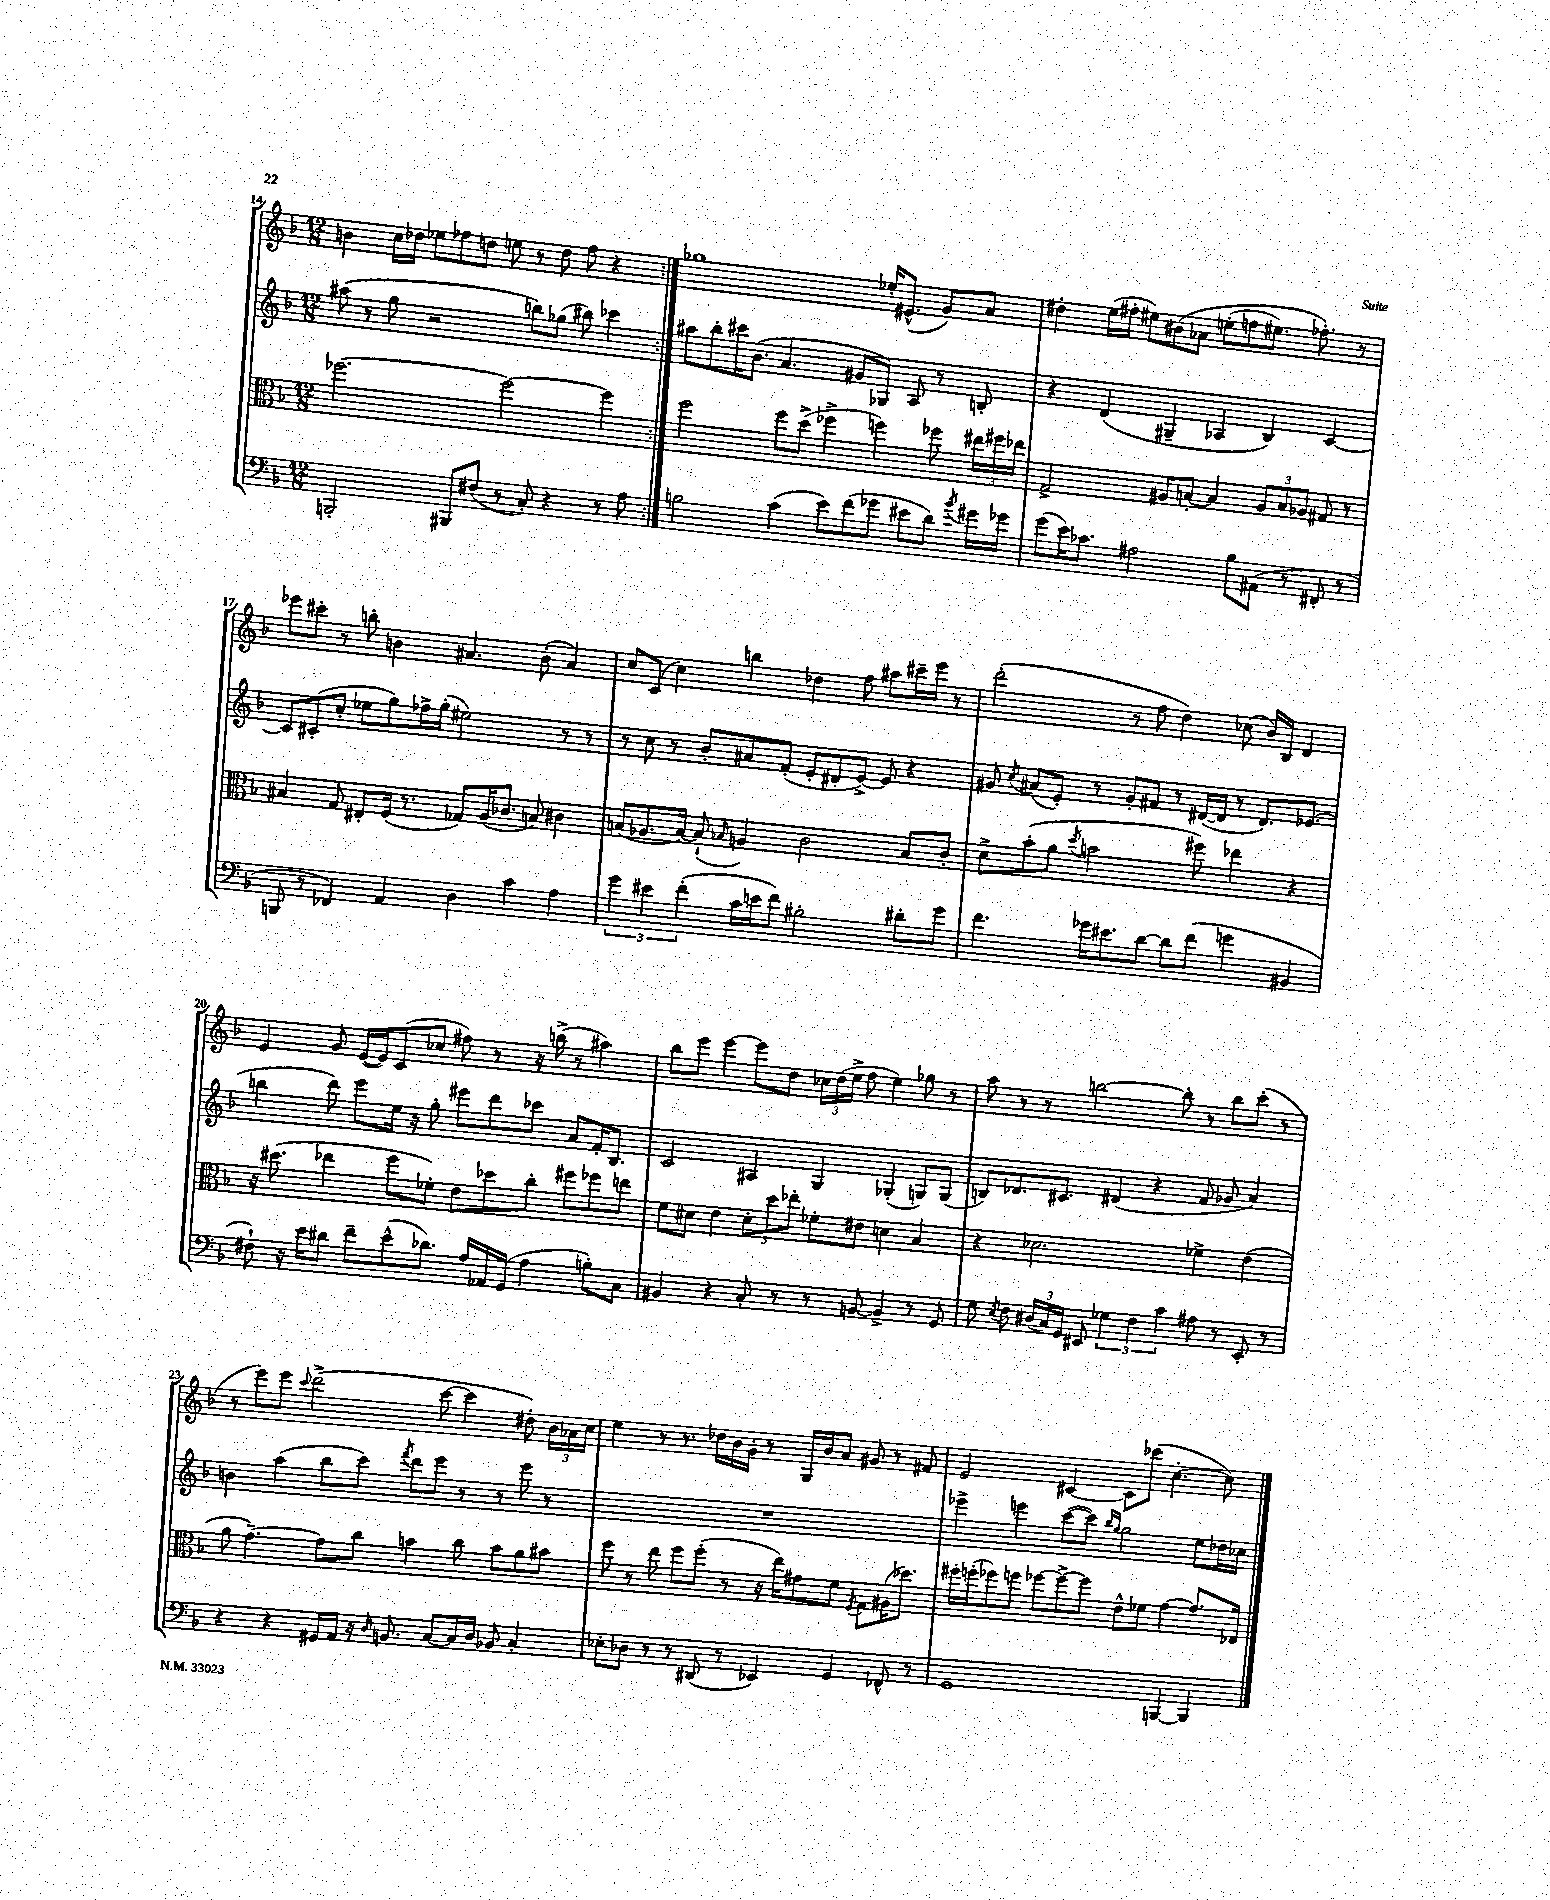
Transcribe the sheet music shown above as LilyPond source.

<<
\new StaffGroup <<
\new Staff = "s0" {
    \clef treble \key f \major \numericTimeSignature \time 12/8
    \autoBeamOff \repeat volta 2 { b'4 c''16[ des''16] ees''8[ fes''8 d''8] e''8 r8 d''8 fes''8 r4 | }
    ges''1 ees''16[-. eis'8.]-^( g'8[) a'8] |
    dis''4-. e''16[( fis''16]-. eis''8[) bis'8\( aes'8] e''8[-.( f''8 eis''8.]) fes''8.-.\) r8 |
    ees'''8[ cis'''8]-. r8 b''8-. b'4 ais'4. b'8-.( ais'4) |
    c''8[ c'8]( c''4) b''4 des''4 f''8 ais''8[ cis'''16-- e'''16] r8 |
    d'''2-.( r8 f''8 d''4) ces''8( bes'16[) bes16] d'4 |
    e'4 g'8 e'16[~( e'16) c'8( ces''8] fis''8) r8 r16 b''16->( r8 ais''4) |
    bes''8[ e'''8] e'''4~ e'''8[ d''8] \tuplet 3/2 { ces''16[ d''16( e''16]-> } f''8 e''4) ges''8 r8 |
    a''8 r8 r8 b''2~ b''8-. r8 b''8[ c'''8]-.( r8 |
    r8 e'''8[) e'''8] \appoggiatura { c'''8 } d'''2->( c'''8~ c'''4 dis''8-.) \tuplet 3/2 { bes'16[ aes'16 c''16] } |
    e''4 r8 r8. des''16[ bes'16 g'16]-. r8 g16[ bes'16 a'8] gis'8 r8 fis'8 |
    e'2 cis'4~ cis'8[ ces'''8]( c''4.~-. c''8) \bar "|." |
}
\new Staff = "s1" {
    \clef treble \key f \major \numericTimeSignature \time 12/8
    \autoBeamOff \repeat volta 2 { ais''8( r8 g''8 r2 b''8[) ges''8]( bis''8) ces'''4 | }
    ais''8[ bes''8-. cis'''16 bes'8.]( a'4. gis'8[ ges8]) a8 r8 b8-. |
    r4 d'4( gis4-- aes4 bes4) c'4~ |
    c'8[ cis'8-.( c''8]-. ees''8[ g''8) fes''16-> g''16]-.( eis''2) r8 r8 |
    r8 c''8 r8 bes'8[-. ais'8 f'8]-.( e'8[-. dis'8-. e'8]~->) e'8 r4 |
    gis'8 \acciaccatura { c''8 } ais'8[( e'8]-.) r8 gis'8[-. fis'8] r8 dis'16[~( dis'16] r8 dis'8.[) ees'8.]( |
    b''4 d'''8) e'''8[ e''16] r16 g''8-. eis'''8[ d'''8 ces'''8] a'8[ f'16-. bes8.] |
    c'2 ais4 g4 ges4-.( g8[) g8]( |
    b8[) des'8. cis'8.] dis'4( r4 f'8 ges'8 a'4) |
    b'4 a''4( bes''8[ c'''8]) \acciaccatura { f'''8 } d'''8[ e'''8] r8 r8 e'''8 r8 |
    R1. |
    ees'''4-> e'''4 c'''8[~( c'''8]) \grace { bes''16[ g''16] } g''2 e''8[ des''16 ces''16] \bar "|." |
}
\new Staff = "s2" {
    \clef alto \key f \major \numericTimeSignature \time 12/8
    \autoBeamOff \repeat volta 2 { fes''2.~ fes''2~ fes''4 | }
    f''2 f''8[ d''8]->( fes''4-> f''4) fes''8 \tuplet 3/2 { eis''16[ fis''16 ees''16] } |
    g2-> ais8[ b8]~-. b4 \tuplet 3/2 { ais8[ b8 aes8] } gis8 r8 |
    bis4 g8 eis8[-. f16]( r8. ges8[) a16( ces'8.] b8) cis'4 |
    b8[( aes8. b16]~) b8-!( \grace { bes16 } a4) c'2 bes8[ c'8]-. |
    d'8[-> bes'8-.( a'8] \acciaccatura { d''8 } b'2 fis''8) ees''4 r4 |
    r16 dis''8.( ees''4 f''8[ fes'8]-.) e'8[ des''8 c''8]-. fis''8[ fes''8 e''8] |
    f'8[ dis'8] e'4 \tuplet 3/2 { dis'8[-. d''8 ees''8]-. } fes'8[-. eis'8] d'4 bes4 |
    r4 des'2. fes'4-> e'4( |
    a'8 g'4.~--) g'8[ c''8] b'4 c''8 b'8[ a'8 bis'8] |
    f''8 r8 e''8 f''8[ f''8]-.( r8 r16 e''16[) gis'8 f'8] \acciaccatura { f8 } g8[ ais16( des''8.]) |
    fis''16[-. f''16-.( fes''8) f''8] fes''8[~ fes''8~-> fes''8] e'8[-^ fes'8] g'4~ g'8.[ ees16] \bar "|." |
}
\new Staff = "s3" {
    \clef bass \key f \major \numericTimeSignature \time 12/8
    \autoBeamOff \repeat volta 2 { b,,2-. bis,,8[ fis8]( r8 c8-.) r4 r8 a8 | }
    b2 c'4( e'8[) f'8( ges'8] eis'8[ d'8]) \acciaccatura { bes'8 } gis'16[ ges'16] |
    g'8[( e'16) ces'8.] ais2 bes8[ ais,8]( r8 fis,8-. r8 |
    b,,8 r8 fes,4) a,4 d4 c'4 a4 |
    \tuplet 3/2 { g'4 eis'4 f'4-.( } c'16[ e'16 f'8]) bis2-. dis'8[-. g'8] |
    f'4. ges'16[ eis'8. d'8]~ d'8[ f'8]( g'4 bis,4 |
    fis8-!) r16 e'16[ dis'8] f'8[-- e'8-^( des'8.]) a16[ aes,16 g,16]( a4 b8[-.) c8] |
    bis,4 r4 c8-. r8 r8 b,8~ b,4-> r8 g,8 |
    g8 \acciaccatura { e8 } f8 \tuplet 3/2 { dis16[( c16) g,16] } eis,8 \tuplet 3/2 { ges4 f4 c'4 } ais8 r8 eis,8-. r8 |
    r4 r4 gis,16[ a,16] r16 \grace { d16 } b,8. c8[~ c16 d16] bes,8 c4-. |
    ees8[-. des8] r8 r8 dis,8( r8 ees,4) g,4 fes,8-^ r8 |
    g,1 b,,4~ b,,4 \bar "|." |
}
>>
>>
\layout { \context { \Score currentBarNumber = #14 } }
